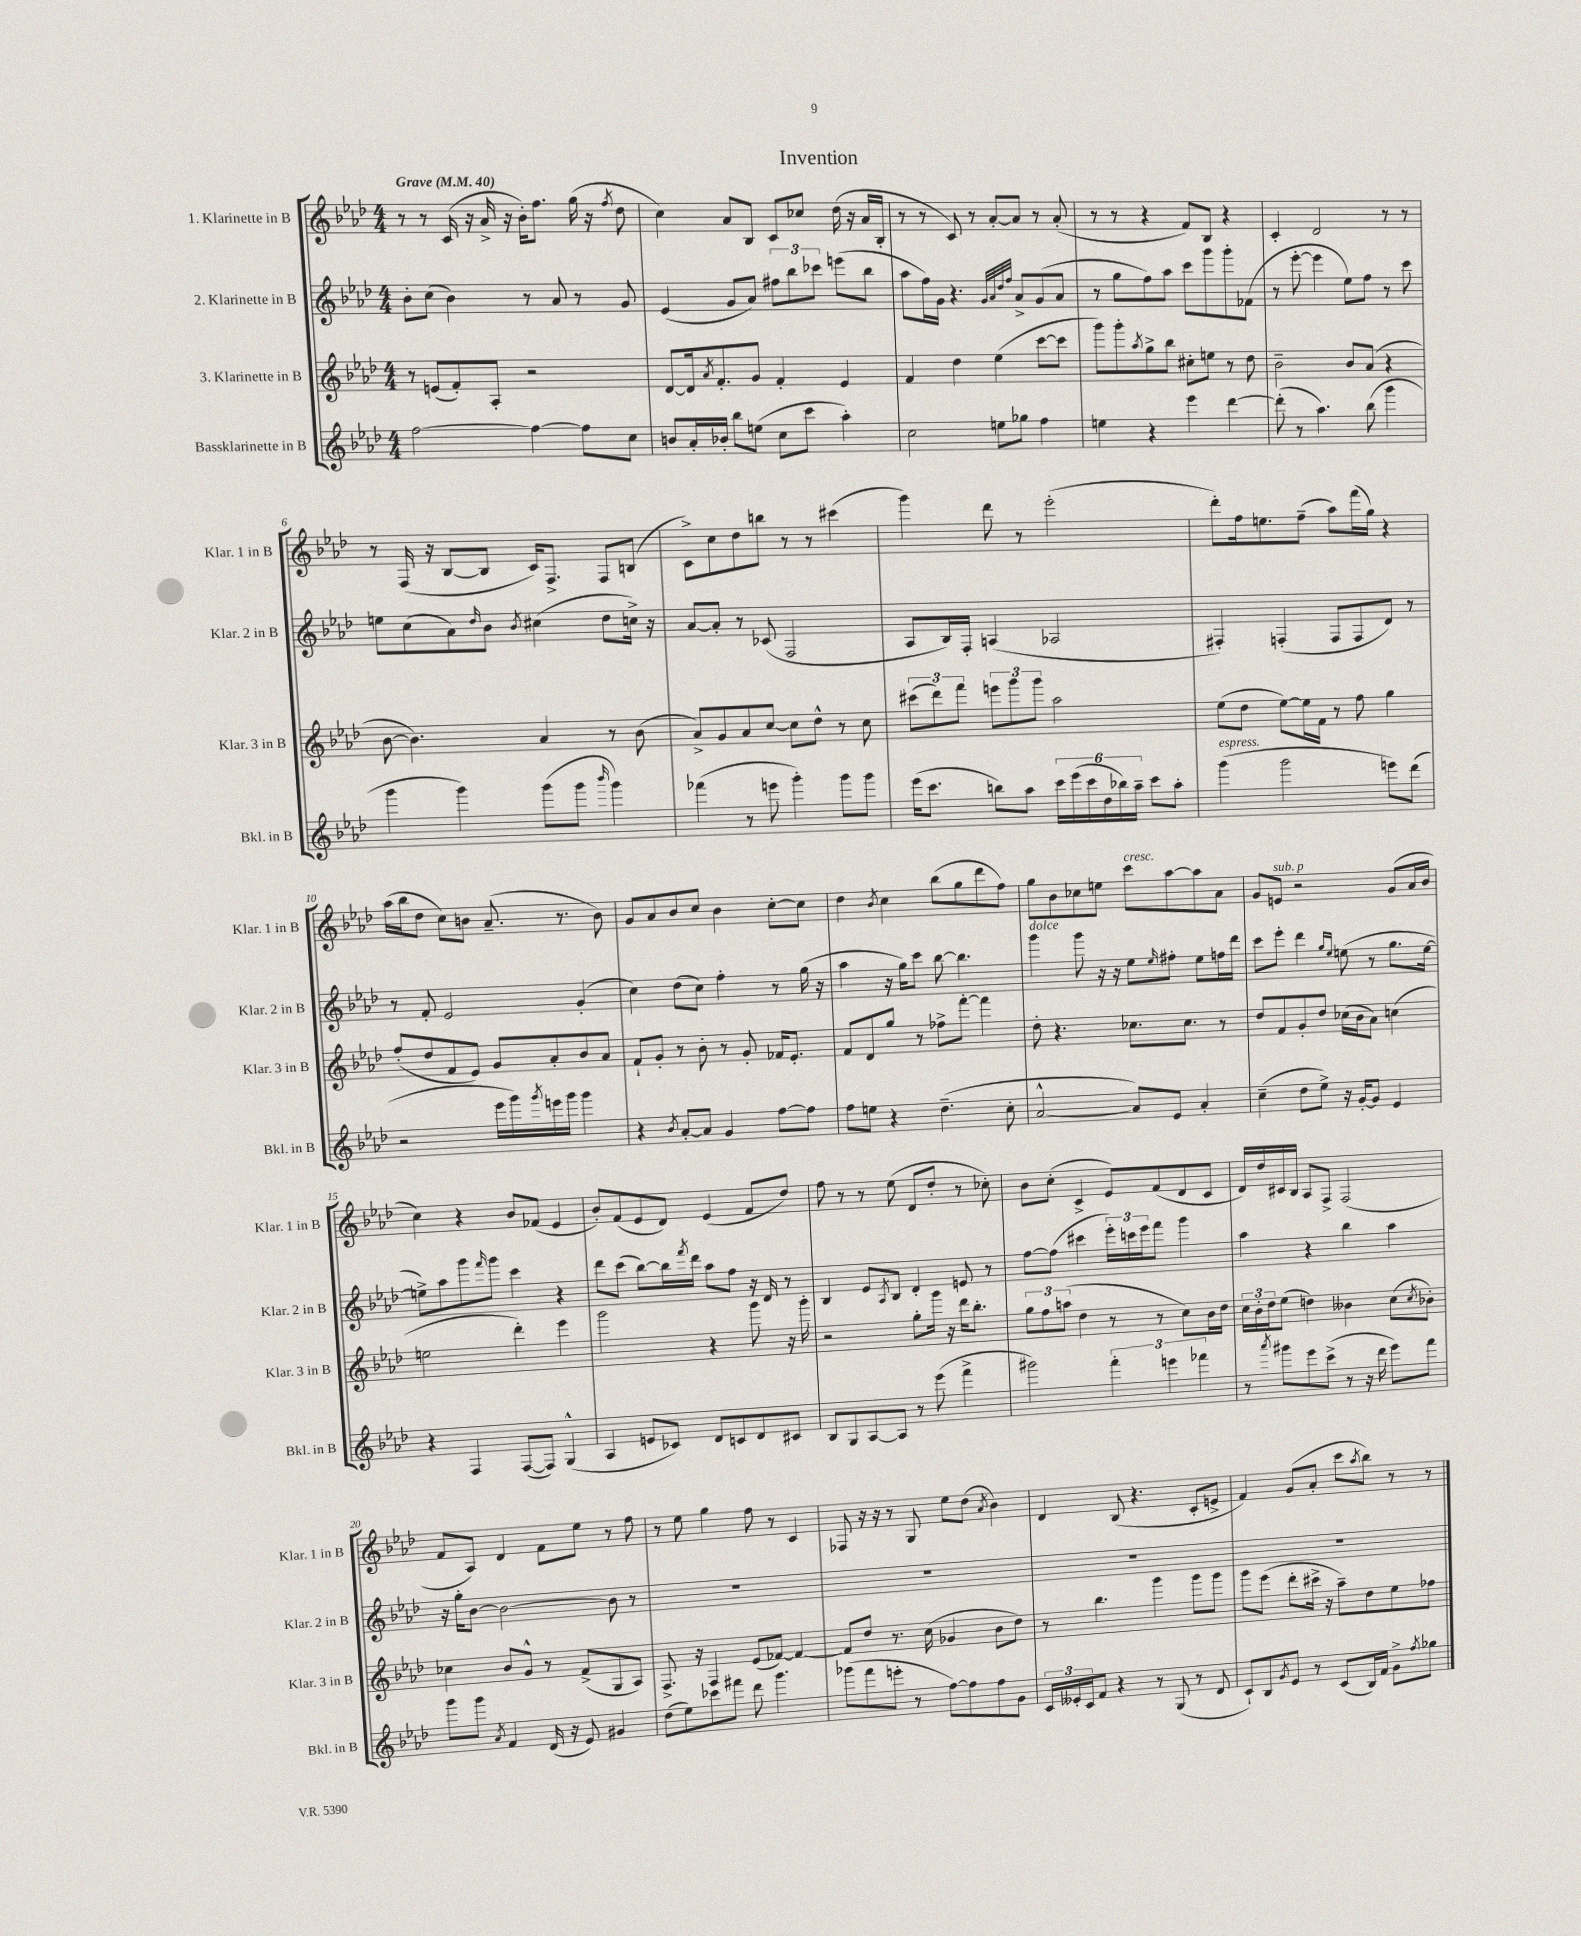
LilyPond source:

\header { title = "Invention" }
<<
\new StaffGroup <<
\new Staff = "s0" \with { instrumentName = "1. Klarinette in B" shortInstrumentName = "Klar. 1 in B" } {
    \clef treble \key aes \major \numericTimeSignature \time 4/4 \tempo "Grave" 4 = 40
    r8 r8 c'16( r16 aes'16-> r16 bes'16-.) f''8. g''16( r16 \acciaccatura { f''8 } des''8 |
    c''4) aes'8 bes8 c'8 ces''8 des''16( r16 aes'16 bes16-. |
    r8 r8 c'8) r8 aes'8~-. aes'8 r8 aes'8-.( |
    r8 r8 r4 f'8) bes8 r4 |
    c'4-. des'2 r8 r8 |
    r8 f16( r16 bes8~ bes8 c'16) f8.-> f8 b8( |
    c'8->) c''8 des''8 b''8 r8 r8 cis'''4( |
    g'''4) des'''8 r8 ees'''2-.( |
    des'''8-.) f''16 e''8. f''8--( aes''8) f'''16( g''16) r4 |
    aes''16( bes''16 des''8 c''8) b'8 aes'8.--( r8. b'8) |
    g'8 aes'8 bes'8 c''8 bes'4 c''8~-. c''8 |
    des''4 \acciaccatura { bes'8 } c''4 bes''8( g''8 des'''8 f''8) |
    g''8 bes'8 ces''8 e''8 c'''8^\markup { \italic "cresc." } aes''8~ aes''8 aes'8 |
    g'8 e'8^\markup { \italic "sub. p" } r2 g'8( aes'16 bes'16 |
    c''4) r4 bes'8 fes'8( ees'4 |
    bes'8-.) f'8( ees'8 des'8) ees'4( f'8 des''8) |
    f''8 r8 r8 ees''8( des'8 des''8-. r8 ces''8-.) |
    bes'8 c''8-.( c'4-> ees'8) f'8( des'8 c'8 |
    des'16) des''16 cis'16 bes16 aes8 f8-> f2( |
    f'8 aes8) des'4 f'8 ees''8 r8 f''8 |
    r8 ees''8 g''4 f''8 r8 c'4 |
    fes8 r16 r16 r8 g8 ees''8 des''8( \acciaccatura { aes'8 } bes'4) |
    des'4 bes8( r4. c'8-. e'8-> |
    f'4) g'8( aes'8-. c'''8 \acciaccatura { aes''8 } bes''8) r8 r8 \bar "|." |
}
\new Staff = "s1" \with { instrumentName = "2. Klarinette in B" shortInstrumentName = "Klar. 2 in B" } {
    \clef treble \key aes \major \numericTimeSignature \time 4/4
    bes'8-. c''8( bes'4) r8 aes'8 r8 g'8 |
    ees'4( g'8 aes'8) \tuplet 3/2 { fis''8 bes''8 ces'''8 } e'''8( bes''8 |
    aes''8 f''16) g'16 r4. \grace { g'32 aes'32 des''32 f''32 } aes'8-> g'8( aes'8 |
    r8 g''8 f''8) aes''8 c'''8 g'''8 g'''8-. fes'8( |
    r8 ees'''8~-. ees'''4 ees''8) f''8 r8 c'''8 |
    e''8 c''8( aes'8) \grace { des''16 } bes'8 \acciaccatura { bes'8 } cis''4( des''8 c''16->) r16 |
    aes'8~ aes'8-. r8 ces'8( f2 |
    aes8 bes16) f16-. a4( aes2 |
    fis4-.) f4-.( f8 f8 des'8) r8 |
    r8 f'8-. ees'2 g'4-.( |
    c''4) des''8( c''8) f''4-. r8 g''16( r16 |
    aes''4 r16 g''16) c'''8 bes''8~ bes''4. |
    g'''4^\markup { \italic "dolce" } g'''8 r16 r16 ees''8 \grace { ees''16 } fis''8-. ees''8 f''16 des'''16 |
    c'''8 ees'''8-. des'''4 \grace { g''16 ees''16 } e''8( r8 g''8. e''16~ |
    e''8->) aes''8 g'''8 \grace { f'''16 } g'''8 c'''4 r4 |
    des'''8 c'''8( bes''8~) bes''16 \acciaccatura { f'''8 } des'''16 aes''8 f''8 r16 des'16 r8 |
    bes4 ees'8 \acciaccatura { aes8 } bes8 des'4-. e'8 r8 |
    f''8~ f''8( cis'''4 \tuplet 3/2 { ees'''16-.) c'''16 ees'''16 } f'''8 g'''4 |
    aes''4 r4 bes''4 aes''4 |
    r16 g''16-. bes'8~ bes'2~ bes'8 r8 |
    R1 |
    R1 |
    R1 |
    R1 \bar "|." |
}
\new Staff = "s2" \with { instrumentName = "3. Klarinette in B" shortInstrumentName = "Klar. 3 in B" } {
    \clef treble \key aes \major \numericTimeSignature \time 4/4
    r8 e'8( f'8-.) aes8-. r2 |
    des'8~ des'16 \acciaccatura { aes'8 } f'8.-. g'8 f'4-. ees'4 |
    f'4 des''4 ees''4( c'''8~ c'''8 |
    g'''8) g'''8-. \acciaccatura { aes''8 } g''8-> bes''8 cis''8-. e''8 r8 des''8 |
    bes'2-- bes'8 aes'8( r4 |
    bes'8~ bes'4.) aes'4 r8 bes'8( |
    aes'8->) g'8 aes'8 c''8~ c''8 des''8-^ r8 c''8 |
    \tuplet 3/2 { cis'''8( des'''8) f'''8 } \tuplet 3/2 { e'''8 g'''8 g'''8 } aes''2 |
    ees''8( des''8 ees''8~) ees''16 f'16 r8 f''8 g''4 |
    f''8-.( des''8 f'8 ees'8) g'8 aes'8-. bes'8 aes'8 |
    f'8-! g'8-. r8 bes'8-. r8 g'8-. fes'16 ees'8.-. |
    f'8 des'8 g''8 r8 fes''8-> f'''8~-. f'''4 |
    des''8-. r4. ces''8. ces''8. r8 |
    des''8 f'8 g'8-. des''8 ces''16( bes'16 aes'8) c''4( |
    e''2 des'''4-.) ees'''4 |
    g'''2 r4 g'''8 r16 g'''16-. |
    r2 g''8-. g'''16 r16 des'''16 bes''8.-. |
    \tuplet 3/2 { g''8 f''8 a''8( } des''4 r8 r8 c''8) bes'16 des''16 |
    \tuplet 3/2 { c''16 bes'16-. des''16 } ees''8( d''4) beses'4 c''8( \acciaccatura { c''8 } bes'8-.) |
    ces''4 bes'8 g'8-^ r8 f'8->( g8 aes8) |
    f8.-> r16 f4 ees'8( fes'8~) fes'4~ |
    fes'8 des''8 r8. c''16( ges'4 bes'8 des''8) |
    r8 bes''4. g'''4 g'''8 g'''8 |
    g'''8 ees'''8( des'''8-. cis'''16-> r16 aes''8--) des''8 ees''8 fes''8 \bar "|." |
}
\new Staff = "s3" \with { instrumentName = "Bassklarinette in B" shortInstrumentName = "Bkl. in B" } {
    \clef treble \key aes \major \numericTimeSignature \time 4/4
    f''2~ f''4~ f''8 c''8 |
    b'8 aes'16-. bes'16-. bes''8 e''8( c''8 c'''8 aes''4-.) |
    c''2 e''8 ges''8 f''4 |
    e''4 r4 ees'''4 des'''4~ |
    des'''8-.( r8 aes''4.) bes''8( g'''4 |
    g'''4 g'''4) g'''8( g'''8 \grace { bes'''16 } g'''4) |
    fes'''4( r8 e'''8 g'''4-.) g'''8 g'''8 |
    ees'''16( c'''8. b''8) aes''8 \tuplet 6/4 { c'''16 ees'''16( c'''16 des''16 bes''16) aes''16-- } c'''8 aes''8-. |
    g'''4^\markup { \italic "espress." }( g'''2 e'''8) des'''8( |
    r2 ees'''16 g'''16) \acciaccatura { g'''8 } e'''16 g'''16 g'''4 |
    r4 \acciaccatura { bes'8 } aes'8~-. aes'8 g'4 f''8~ f''8 |
    f''8 e''8 r4 des''4.--( c''8-. |
    aes'2~-^ aes'8) ees'8 aes'4-. |
    c''4--( des''8 ees''8->) r16 g'16~-. g'8 ees'4 |
    r4 f4 f8~( f8) g4-^( |
    aes4 e'8 ces'8) des'8 c'8 des'8 cis'8 |
    bes8 g8 aes8~ aes8 r8 ees'''8( f'''4-> |
    gis'''2) \tuplet 3/2 { f'''4-. e'''4 fes'''4 } |
    r8 \acciaccatura { aes'''8 } gis'''8 ees'''8 c'''8->( r8 r16 des'''16 ees'''8) f'''8 |
    g'''8 g'''8 \acciaccatura { aes'8 } f'4 des'16( r16 ees'8) gis'4 |
    des''8( ees''8) ces'''8 fis'''8 des'''8 g'''4. |
    ges'''8( f'''8 e'''8-. r8 f''8~) f''8 f''8 g'8 |
    \tuplet 3/2 { c'16 eeses'16-. c'16 } f'8 r4 r8 g8( r8 des'8 |
    c'8-!) bes8 \acciaccatura { g'8 } ees'8 r8 c'8( bes16) f'16 g'8-> \acciaccatura { f''8 } ges''8 \bar "|." |
}
>>
>>
